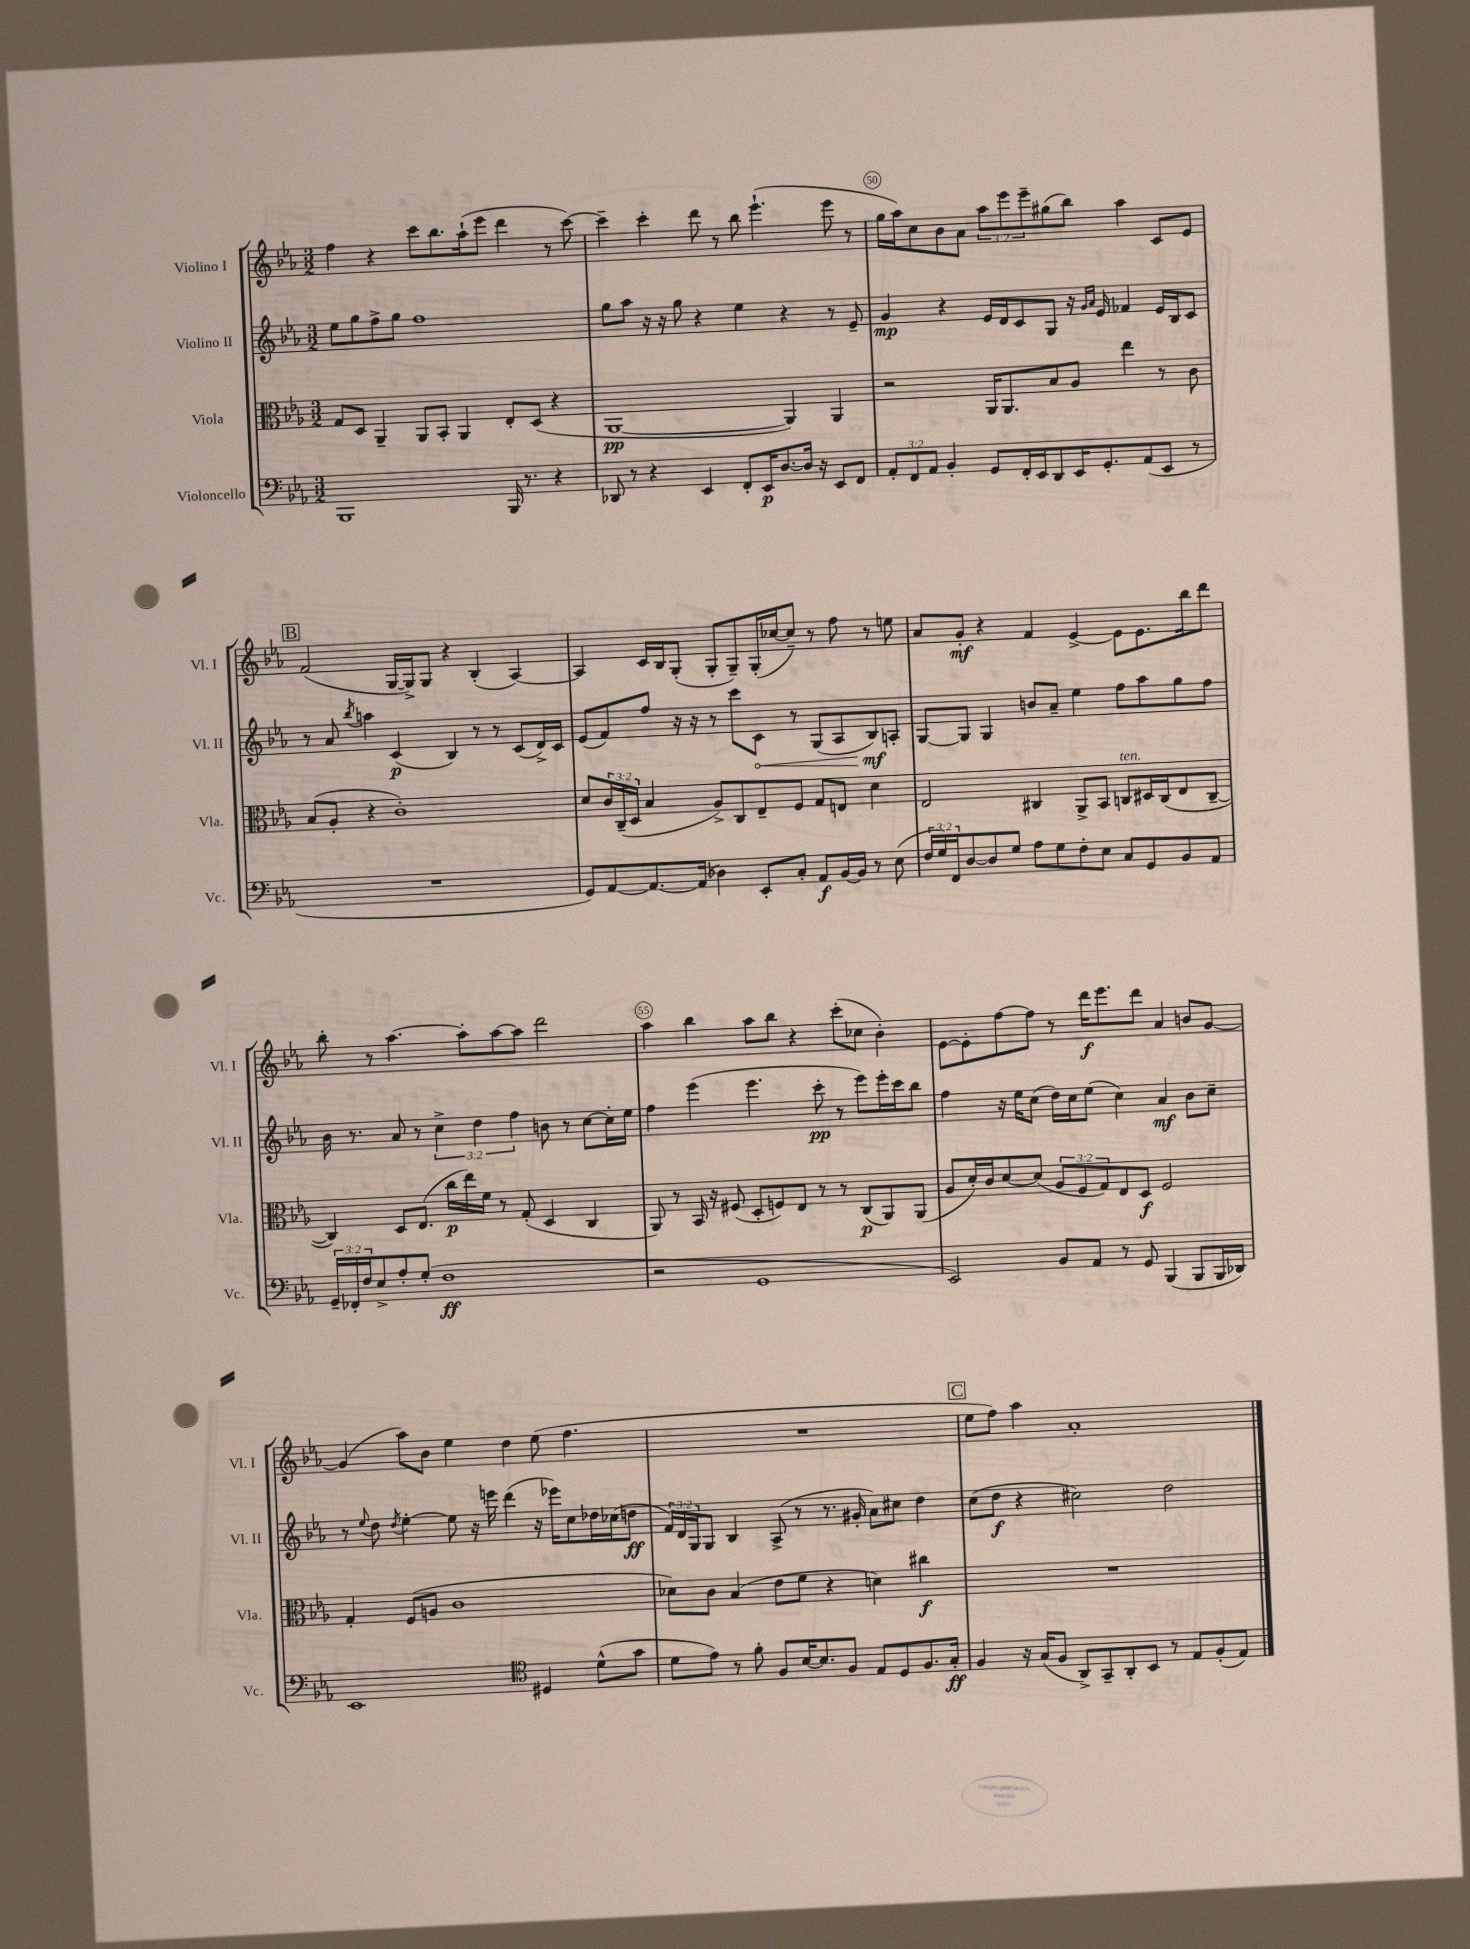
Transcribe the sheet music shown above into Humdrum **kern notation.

**kern	**dynam	**kern	**dynam	**kern	**dynam	**kern	**dynam
*part4	*part4	*part3	*part3	*part2	*part2	*part1	*part1
*staff4	*staff4	*staff3	*staff3	*staff2	*staff2	*staff1	*staff1
*I"Violoncello	*	*I"Viola	*	*I"Violino II	*	*I"Violino I	*
*I'Vc.	*	*I'Vla.	*	*I'Vl. II	*	*I'Vl. I	*
*clefF4	*	*clefC3	*	*clefG2	*	*clefG2	*
*k[b-e-a-]	*	*k[b-e-a-]	*	*k[b-e-a-]	*	*k[b-e-a-]	*
*M3/2	*	*M3/2	*	*M3/2	*	*M3/2	*
=48	=48	=48	=48	=48	=48	=48	=48
1BBB-	.	8G/L	.	8ee-\L	.	4ff\	.
.	.	8D/J	.	8gg\	.	.	.
.	.	4AA-~/	.	8ff^\	.	4r	.
.	.	.	.	8gg\J	.	.	.
.	.	8AA-/L	.	1ff	.	8ccc\L	.
.	.	8BB-'/J	.	.	.	8.bb-\	.
.	.	4AA-/	.	.	.	.	.
.	.	.	.	.	.	(16aa-`\k	.
.	.	.	.	.	.	8eee-\J	.
16BBB-/	.	8E-'/L	.	.	.	4ddd\	.
8.r	.	.	.	.	.	.	.
.	.	(8D/J	.	.	.	.	.
4r	.	4r	.	.	.	8r	.
.	.	.	.	.	.	[8ccc\)	.
=49	=49	=49	=49	=49	=49	=49	=49
8DD-X/	.	[1AA-	pp	8gg\L	.	4ccc~\]	.
8r	.	.	.	8aa-\J	.	.	.
4r	.	.	.	16r	.	4ccc'\	.
.	.	.	.	16r	.	.	.
.	.	.	.	8gg\	.	.	.
4EE-/	.	.	.	4r	.	8ddd\	.
.	.	.	.	.	.	8r	.
8FF'/L	.	.	.	4ee-\	.	8bb-\	.
16EE-/K	p	.	.	.	.	(4.eee-`\	.
[8.D/	.	.	.	.	.	.	.
.	.	4AA-/])	.	4r	.	.	.
16D/Jk]	.	.	.	.	.	.	.
16r	.	.	.	.	.	.	.
8EE-/L	.	4AA-/	.	8r	.	8eee-\	.
8FF/J	.	.	.	8e-~/	.	8r	.
=50	=50	=50	=50	=50	=50	=50	=50
12AA-'/L	.	2r	.	4g/	mp	16gg\LL	.
.	.	.	.	.	.	16aa-\J)	.
12FF/	.	.	.	.	.	.	.
.	.	.	.	.	.	8cc\	.
12AA-/J	.	.	.	.	.	.	.
4BB-'/	.	.	.	4r	.	8b-\	.
.	.	.	.	.	.	8a-\J	.
8GG/L	.	16AA-/KL	.	16e-/LL	.	12aa-\L	.
.	.	8.AA-/	.	16d/J	.	.	.
.	.	.	.	.	.	12eee-\	.
16FF'/L	.	.	.	8c/	.	.	.
.	.	.	.	.	.	12eee-~\	.
16EE-/J	.	.	.	.	.	.	.
8DD/	.	8B-/	.	8G/J	.	(8gg#X\	.
16EE-/K	.	8A-/J	.	16r	.	8bb-\J)	.
.	.	.	.	16qqg/LL	.	.	.
.	.	.	.	16qqa-/JJ	.	.	.
8.GG'/	.	.	.	16e-/	.	.	.
.	.	4ee-\	.	4f-X/	.	4aa-\	.
(8AA-/	.	.	.	.	.	.	.
8EE-/J	.	8r	.	16e-/LL	.	8c/L	.
.	.	.	.	16B-/J	.	.	.
8r	.	8c\	.	8c/J	.	8e-/J	.
!!LO:LB:g=z
!!LO:REH:place=s1:t=B
=51	=51	=51	=51	=51	=51	=51	=51
1.r	.	(8B-/L	.	8r	.	(2f/	.
.	.	8A-'/J	.	8a-/	.	.	.
.	.	.	.	8qbb-/	.	.	.
.	.	4r	.	4aan\	.	.	.
.	.	1c')	.	(4c/	p	[16G/LL	.
.	.	.	.	.	.	16G^/J])	.
.	.	.	.	.	.	8G/J	.
.	.	.	.	4B-/)	.	4r	.
.	.	.	.	8r	.	(4B-'/	.
.	.	.	.	8r	.	.	.
.	.	.	.	(8c/L	.	[4A-/)	.
.	.	.	.	16d^/L)	.	.	.
.	.	.	.	16c/JJ	.	.	.
=52	=52	=52	=52	=52	=52	=52	=52
8GG/L)	.	8d/L	.	(8e-/L	.	4A-/]	.
[8AA-/	.	24c/L	.	8f/)	.	.	.
.	.	(24C~/	.	.	.	.	.
.	.	24D/JJ	.	.	.	.	.
8.AA-/_	.	4B-/	.	8ff/J	.	16c/LL	.
.	.	.	.	.	.	16B-/J	.
.	.	.	.	16r	.	(8G'/J	.
(16AA-/Jk]	.	.	.	16r	.	.	.
4D-X\)	.	8A-^/L)	.	8r	.	8G'/L	.
.	.	8C/	.	8ccc\L	.	8G~/)	.
!	!	!	!	!	!LO:HP:b	!	!
8EE-'/L	.	8E-~/	.	8c\J	<	(16G'/L	.
.	.	.	.	.	.	[16cc-X/J	.
8C'/J	.	8F/J	.	8r	.	8cc-~/J])	.
8AA-/L	f	8G/L	.	(8G/L	.	8r	.
[16BB-/L	.	8En/J	.	8A-/	.	8ff\	.
16BB-/JJ]	.	.	.	.	.	.	.
8r	.	4d\	.	8B-/)	mf	8r	.
(8E-\	.	.	.	8An'/J	[	8een\	.
=53	=53	=53	=53	=53	=53	=53	=53
24F/LL	.	2E-/	.	[8G/L	.	8a-/L	.
24G/)	.	.	.	.	.	.	.
24FF/J	.	.	.	.	.	.	.
[8D/	.	.	.	8G/J]	.	8g'/J	mf
8D/]	.	.	.	4G/	.	4r	.
8G/J	.	.	.	.	.	.	.
8A-\L	.	4C#X/	.	8bn/L	.	4f/	.
8G\	.	.	.	8a-~/J	.	.	.
8F'\	.	8AA-^/L	.	4ee-\	.	[4e-^/	.
8E-\J	.	8BB-/J	.	.	.	.	.
!	!	!LO:TX:a:i:t=ten.	!	!	!	!	!
8C/L	.	8Cn/L	.	8ff\L	.	8e-\L]	.
8GG/	.	16D#X/L	.	8aa-\	.	8.e-\	.
.	.	(16C/J	.	.	.	.	.
8BB-/	.	8E-/	.	8gg\	.	.	.
.	.	.	.	.	.	16bb-\k	.
8AA-/J	.	[8C~/J	.	8ff\J	.	8ddd\J	.
!!LO:LB:g=z
=54	=54	=54	=54	=54	=54	=54	=54
24GG~/LL	.	4C/])	.	16b-\	.	8bb-'\	.
24FF-X'/	.	.	.	.	.	.	.
.	.	.	.	8.r	.	.	.
24F/J	.	.	.	.	.	.	.
8E-^/	.	.	.	.	.	8r	.
8A-'/	.	8D/L	.	8a-/	.	[4.aa-\	.
(8G'/J	.	(8.E-/J	.	8r	.	.	.
1F	ff	.	.	6cc^\	.	.	.
.	.	16cc\LL	p	.	.	.	.
.	.	16ee-\)	.	.	.	8aa-'\L]	.
.	.	.	.	6dd\	.	.	.
.	.	16f\JJ	.	.	.	.	.
.	.	8r	.	.	.	[8aa-\	.
.	.	.	.	6ff\	.	.	.
.	.	(8G'/	.	.	.	8aa-\J]	.
.	.	4D/	.	8bn\	.	2ddd\	.
.	.	.	.	8r	.	.	.
.	.	4C/	.	[8cc\L	.	.	.
.	.	.	.	16cc'\L]	.	.	.
.	.	.	.	16ee-\JJ	.	.	.
=55	=55	=55	=55	=55	=55	=55	=55
2r	.	8AA-/)	.	4ff\	.	4aa-\	.
.	.	8r	.	.	.	.	.
.	.	16BB-/	.	(4eee-\	.	4bb-\	.
.	.	16r	.	.	.	.	.
.	.	(8F#X/	.	.	.	.	.
1GG	.	8D'/L	.	4.eee-\	.	8aa-\L	.
.	.	8Fn/)	.	.	.	8bb-\J	.
.	.	8E-/J	.	.	.	4r	.
.	.	8r	.	8ccc'\	pp	.	.
.	.	8r	.	8r	.	(8ccc'\L	.
.	.	(8C/L	p	8eee-\L)	.	8cc-X\J	.
.	.	8AA-/)	.	16eee-'\L	.	4b-'\)	.
.	.	.	.	16ccc\J	.	.	.
.	.	(8AA-/J	.	8bb-\J	.	.	.
=56	=56	=56	=56	=56	=56	=56	=56
2EE-/)	.	8A-/L	.	4ff\	.	[8e-\L	.
.	.	16d'/L)	.	.	.	8e-'\]	.
.	.	16c/J	.	.	.	.	.
.	.	[8d/	.	16r	.	[8ff\	.
.	.	.	.	16ee-\KL	.	.	.
.	.	(8d/J]	.	(8cc\J	.	8ff\J]	.
8BB-/L	.	12A-/L	.	16dd\LL)	.	8r	.
.	.	.	.	16cc\J	.	.	.
.	.	12F/	.	.	.	.	.
8AA-/J	.	.	.	(8ee-\J	.	16ddd\KL	f
.	.	12G/)	.	.	.	.	.
.	.	.	.	.	.	8.eee-\	.
8r	.	8E-/	.	4cc\)	.	.	.
8GG/	.	8D/J	f	.	.	8ddd\J	.
(4BBB-/	.	2F/	.	4a-/	mf	4a-/	.
8BBB-/L	.	.	.	8b-\L	.	8bn/L	.
16BBB-/L	.	.	.	8cc~\J	.	[8g/J	.
16DD-X/JJ)	.	.	.	.	.	.	.
!!LO:LB:g=z
=57	=57	=57	=57	=57	=57	=57	=57
1EE-	.	4G'/	.	8r	.	(4g/]	.
.	.	.	.	8qqee-/	.	.	.
.	.	.	.	8dd\	.	.	.
.	.	.	.	8qdd/	.	.	.
.	.	(8F/L	.	[4ee-'\	.	8aa-\L)	.
.	.	8An/J	.	.	.	8b-\J	.
.	.	1c	.	8ee-\]	.	4ee-\	.
.	.	.	.	16r	.	.	.
.	.	.	.	16eeen\	.	.	.
.	.	.	.	(4ddd\	.	4dd\	.
*clefC4	*	*	*	*	*	*	*
4D#X/	.	.	.	16r	.	(8ee-\	.
.	.	.	.	16eee-X\KL)	.	.	.
.	.	.	.	8cc\	.	4.ff\	.
(8d^^\L	.	.	.	16dd-X\L	.	.	.
.	.	.	.	(16cc-X\J	.	.	.
8g\J	.	.	.	8ddn\J	ff	.	.
=58	=58	=58	=58	=58	=58	=58	=58
8d\L	.	8d-X\L)	.	24f/LL)	.	1.r	.
.	.	.	.	24d/	.	.	.
.	.	.	.	24G/J	.	.	.
8e-\J)	.	8c\J	.	8G/J	.	.	.
8r	.	(4B-/	.	4B-/	.	.	.
8f'\	.	.	.	.	.	.	.
8F/L	.	8e-\L	.	(8A-^/	.	.	.
[16B-/K	.	8f\J	.	8r	.	.	.
8.B-/]	.	.	.	.	.	.	.
.	.	4r	.	8.r	.	.	.
8F/J	.	.	.	.	.	.	.
.	.	.	.	16g#X'/	.	.	.
8E-/L	.	4dn\)	.	8a-\L)	.	.	.
8D/	.	.	.	8cc#X\J	.	.	.
8.F/	.	4cc#X\	f	4dd\	.	.	.
16G'/Jk	ff	.	.	.	.	.	.
!!LO:REH:place=s1:t=C
=59	=59	=59	=59	=59	=59	=59	=59
4F/	.	1.r	.	(8cc\L	.	8ee-\L	.
.	.	.	.	8dd\J	f	8ff\J)	.
16r	.	.	.	4r	.	4aa-\	.
(16G/KL	.	.	.	.	.	.	.
8F/J	.	.	.	.	.	.	.
8AA-^/L)	.	.	.	2cc#X\)	.	1a-'	.
8GG~/	.	.	.	.	.	.	.
8AA-'/	.	.	.	.	.	.	.
8BB-/J	.	.	.	.	.	.	.
8r	.	.	.	2dd\	.	.	.
8E-/L	.	.	.	.	.	.	.
(8F'/	.	.	.	.	.	.	.
8E-/J)	.	.	.	.	.	.	.
==	==	==	==	==	==	==	==
*-	*-	*-	*-	*-	*-	*-	*-
